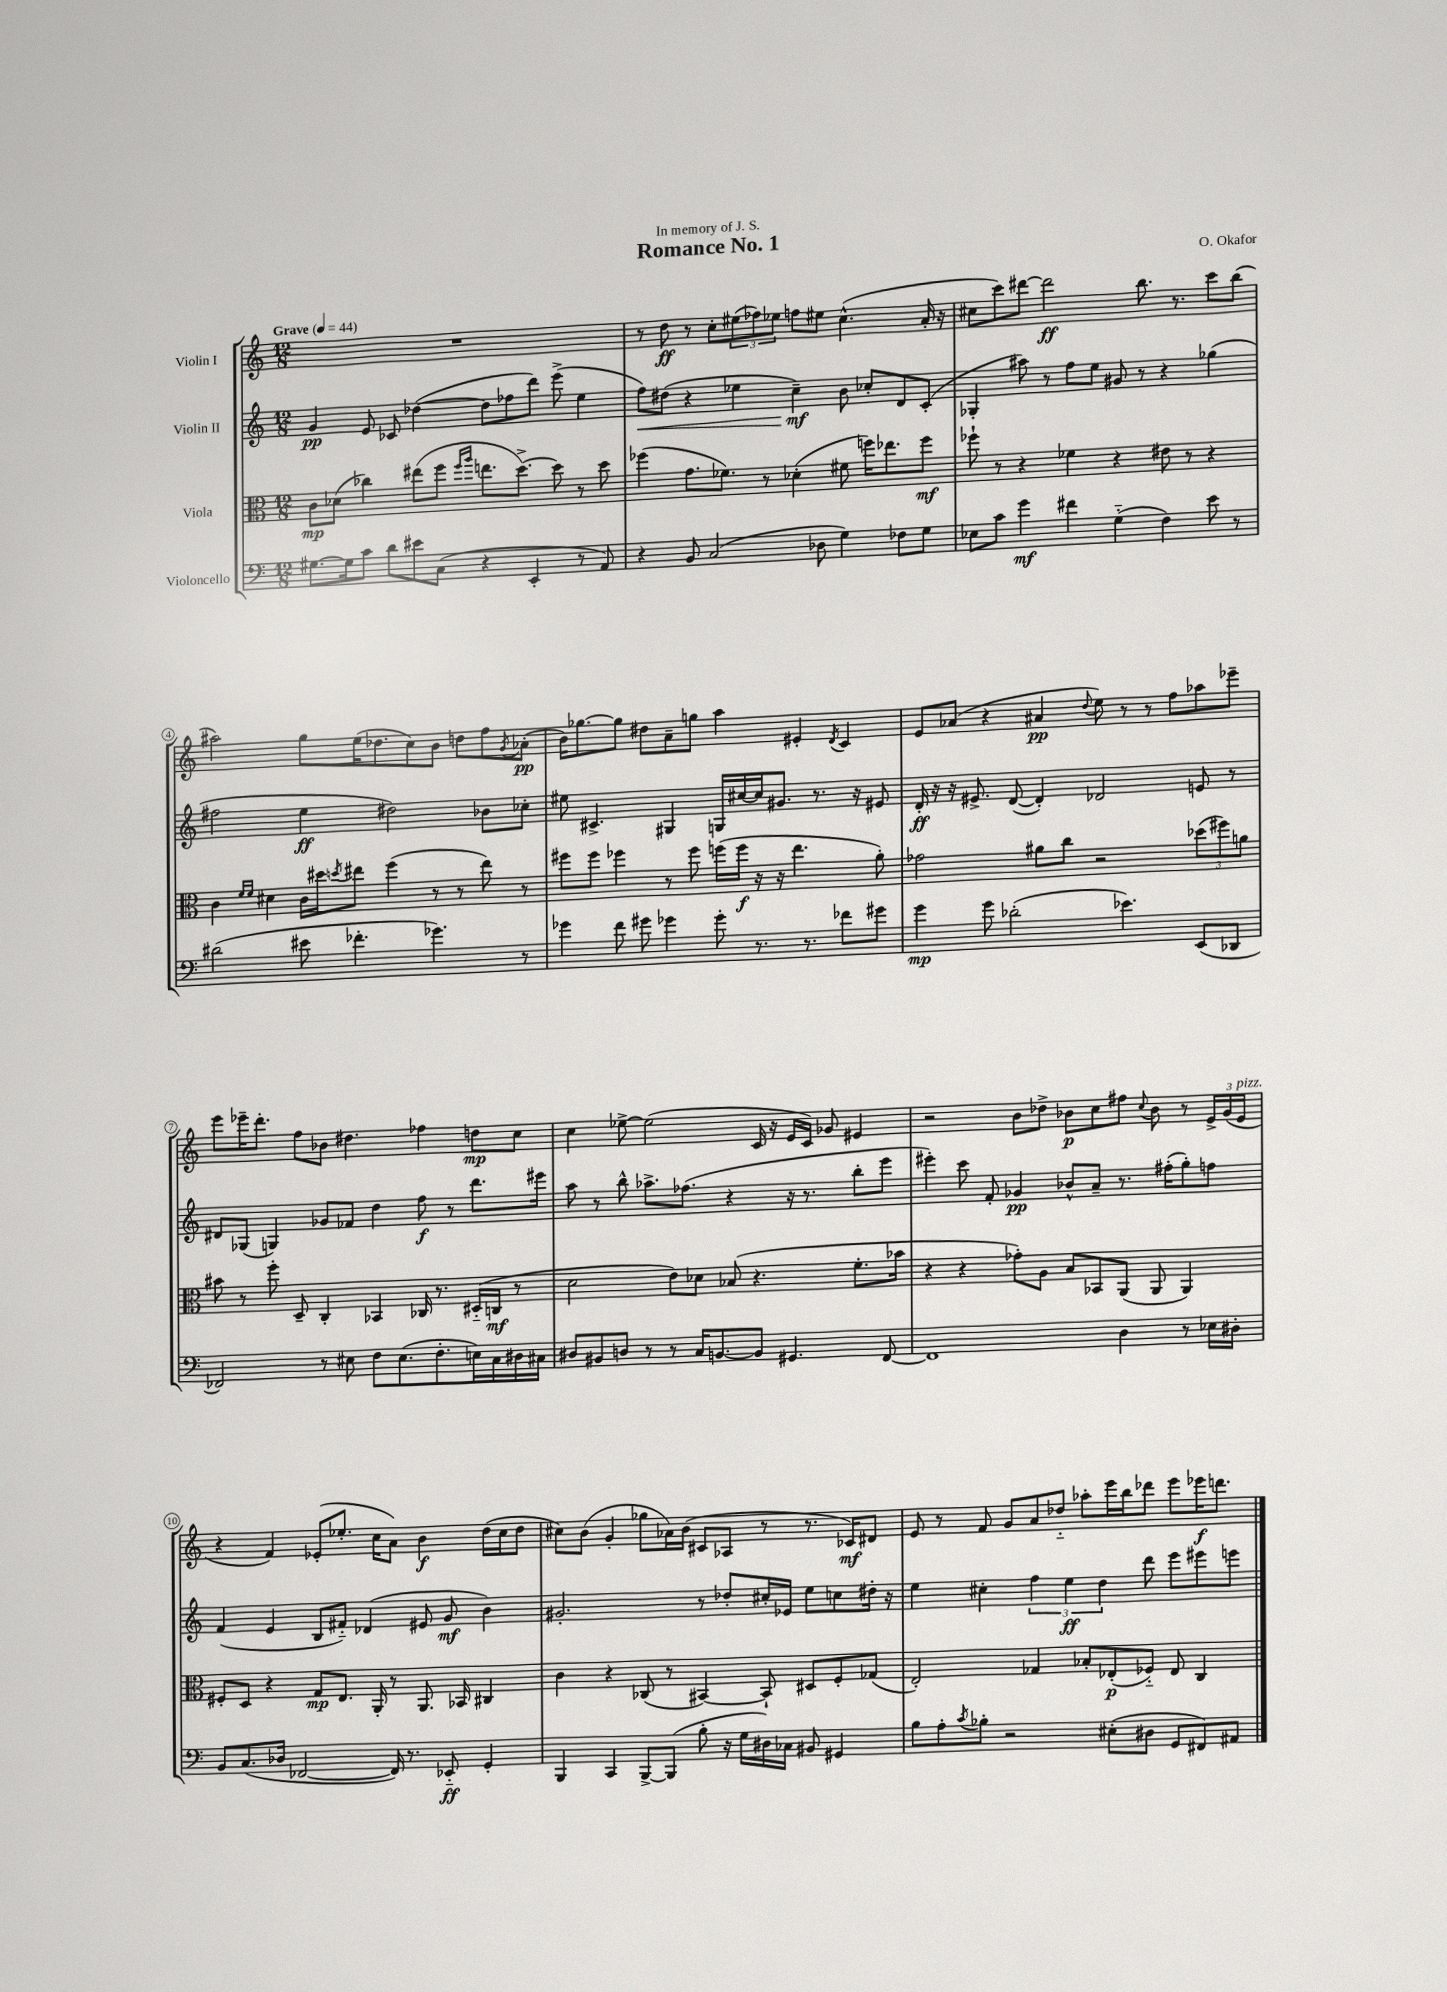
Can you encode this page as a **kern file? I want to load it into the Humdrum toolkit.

**kern	**dynam	**kern	**dynam	**kern	**dynam	**kern	**dynam
*part4	*part4	*part3	*part3	*part2	*part2	*part1	*part1
*staff4	*staff4	*staff3	*staff3	*staff2	*staff2	*staff1	*staff1
*I"Violoncello	*	*I"Viola	*	*I"Violin II	*	*I"Violin I	*
*clefF4	*	*clefC3	*	*clefG2	*	*clefG2	*
*k[]	*	*k[]	*	*k[]	*	*k[]	*
*M12/8	*	*M12/8	*	*M12/8	*	*M12/8	*
*MM44	*	*MM44	*	*MM44	*	*MM44	*
=1	=1	=1	=1	=1	=1	=1	=1
!	!	!	!	!	!	!LO:TX:a:B:t=Grave	!
[8.G#X\L	.	8c\L	mp	4g/	pp	1.r	.
.	.	(8d-X\J	.	.	.	.	.
16G#\k]	.	.	.	.	.	.	.
8c\J	.	4cc-X\)	.	8e/	.	.	.
8d\L	.	.	.	8c-X/	.	.	.
8e#X\	.	(8ee#X\L	.	([4dd-X\	.	.	.
(8C\J	.	8ff\J	.	.	.	.	.
.	.	16qqff/LL	.	.	.	.	.
.	.	16qqaa/JJ	.	.	.	.	.
4r	.	8.een\L	.	8dd-\L]	.	.	.
.	.	.	.	8ff-X\	.	.	.
.	.	[8.dd^\J)	.	.	.	.	.
4EE'/	.	.	.	8ddd\J)	.	.	.
.	.	8dd\]	.	(8eee^\	.	.	.
8r	.	8r	.	4ee\	.	.	.
8AA/)	.	8dd\	.	.	.	.	.
=2	=2	=2	=2	=2	=2	=2	=2
!	!	!	!	!	!LO:HP:b	!	!
4r	.	(4ff-X\	.	8ff\L)	<	8r	.
.	.	.	.	(8dd#X\J	.	8dd\	ff
8BB/	.	8.g\L	.	4r	.	8r	.
(2C/	.	.	.	.	.	8cc'\L	.
.	.	8.f-X\J)	.	.	.	.	.
.	.	.	.	4ee-X\	.	(12ee#X\	.
.	.	.	.	.	.	12ff-X\)	.
.	.	8r	.	.	.	.	.
.	.	.	.	.	.	12ee-X\J	.
.	.	(4d-X'\	.	4cc~\)	mf	8ffn\L	.
8D-X\	.	.	.	.	.	8ee#X\J	.
4G\)	.	8f#X\	.	8b\	[	(4.cc^^\	.
.	.	16ffn\KL)	.	8cc-X'/L	.	.	.
.	.	8.ee-X\	.	.	.	.	.
8F-X\L	.	.	.	8d/	.	.	.
8G\J	.	8ff\J	mf	(8c'/J	.	16a'/	.
.	.	.	.	.	.	16r	.
=3	=3	=3	=3	=3	=3	=3	=3
8E-X\L	.	8ff-X`\	.	4G-X'/	.	8cc#X\L	.
8c\J	.	8r	.	.	.	8ccc\)	.
4g\	mf	4r	.	8aa#X\)	.	[8ddd#X\J	.
.	.	.	.	8r	.	2ddd#\]	ff
4f#X\	.	4f-X\	.	8ff\L	.	.	.
.	.	.	.	8ee\J	.	.	.
(4G\	.	4r	.	8g#X/	.	.	.
.	.	.	.	8r	.	8.bb\	.
4F\)	.	8e#X\	.	4r	.	.	.
.	.	.	.	.	.	8.r	.
.	.	8r	.	.	.	.	.
8e\	.	4r	.	(4gg-X\	.	8ccc\L	.
8r	.	.	.	.	.	(8bb\J	.
!!LO:LB:g=z
=4	=4	=4	=4	=4	=4	=4	=4
(2d#X\	.	4c\	.	2ff#X\	.	2aa#X\)	.
.	.	16qqf/LL	.	.	.	.	.
.	.	16qqf/JJ	.	.	.	.	.
.	.	4d#X\	.	.	.	.	.
8e#X\	.	16c\LL	.	4ee\	ff	8gg\L	.
.	.	16dd#X\J	.	.	.	.	.
.	.	8qddn/	.	.	.	.	.
4.f-X'\	.	8ee#X\J	.	.	.	(16ee\K	.
.	.	.	.	.	.	8.dd-X\	.
.	.	(4ff\	.	2dd#X\)	.	.	.
.	.	.	.	.	.	8cc\)	.
4.g-X\)	.	8r	.	.	.	8b\J	.
.	.	8r	.	.	.	8ddn\L	.
.	.	8ee#\)	.	8b-X\L	.	8ff\	.
.	.	.	.	.	.	8qg/	.
8r	.	8r	.	8cc-X'\J	.	(8a-X'\J	pp
=5	=5	=5	=5	=5	=5	=5	=5
4g-X\	.	8ff#X\L	.	8ee#X\	.	16b\KL)	.
.	.	.	.	.	.	[8.gg-X\	.
.	.	8ff#\J	.	4.c#X^/	.	.	.
8f\	.	4ff-X\	.	.	.	8gg-\J]	.
8g#X\	.	.	.	.	.	8dd#X\L	.
4g-X\	.	8r	.	4G#X/	.	8a~\	.
.	.	8ff-\	.	.	.	8ggn\J	.
8g-'\	.	(16ffn\LL	.	16Gn/LL	.	4aa\	.
.	.	16ff\JJ	f	[16cc#X/	.	.	.
8.r	.	16r	.	16cc#/J]	.	.	.
.	.	16r	.	8.g#X/J	.	.	.
.	.	4.ee\	.	.	.	4e#X'/	.
8.r	.	.	.	.	.	.	.
.	.	.	.	8.r	.	.	.
.	.	.	.	.	.	8qd/	.
8f-X\L	.	.	.	.	.	4c/	.
.	.	.	.	16r	.	.	.
8g#X\J	.	8a'\)	.	8e#X/	.	.	.
=6	=6	=6	=6	=6	=6	=6	=6
4g\	mp	2g-X\	.	16d'/	ff	8e/L	.
.	.	.	.	16r	.	.	.
.	.	.	.	16r	.	(8a-X/J	.
.	.	.	.	8.e#X^/	.	.	.
8g\	.	.	.	.	.	4r	.
(2d-X'\	.	.	.	([8d/	.	.	.
.	.	8a#X\L	.	4d'/])	.	4a#X/	pp
.	.	8cc\J	.	.	.	.	.
.	.	.	.	.	.	8qqdd/	.
.	.	2r	.	2d-X/	.	8ee\)	.
4.e-X\)	.	.	.	.	.	8r	.
.	.	.	.	.	.	8r	.
.	.	.	.	.	.	8ff\L	.
(8EE/L	.	(12dd-X\L	.	8en/	.	8aa-X\	.
.	.	12ff#X\)	.	.	.	.	.
8DD-X/J	.	.	.	8r	.	8eee-X~\J	.
.	.	12an\J	.	.	.	.	.
!!LO:LB:g=z
=7	=7	=7	=7	=7	=7	=7	=7
2FF-X/)	.	8b#X\	.	8d#X/L	.	8eee\L	.
.	.	8r	.	(8G-X/J	.	16eee-X~\K	.
.	.	.	.	.	.	8.ddd'\J	.
.	.	8ff'\	.	4Gn/)	.	.	.
.	.	8D~/	.	.	.	8ff\L	.
8r	.	4C'/	.	8g-X/L	.	8b-X\J	.
8E#X\	.	.	.	8f-X/J	.	4.dd#X\	.
8F\L	.	4BB-X/	.	4dd\	.	.	.
(8.E#\	.	.	.	.	.	.	.
.	.	16C-X/	.	8ff\	f	4ff-X\	.
8.F'\	.	8.r	.	.	.	.	.
.	.	.	.	8r	.	.	.
16En\L)	.	(16D#X/LL	.	8.ddd\L	.	8ddn\L	mp
16C\	.	16Cn/JJ	mf	.	.	.	.
16D#X\	.	8r	.	.	.	8cc\J	.
16C#X\JJ	.	.	.	16eee#X\Jk	.	.	.
=8	=8	=8	=8	=8	=8	=8	=8
8D#X/L	.	2d\	.	8aa\	.	4cc\	.
8BB#X/	.	.	.	8r	.	.	.
8Dn/J	.	.	.	8bb^^\	.	[8ee-X^\	.
8r	.	.	.	8.aa-X^\L	.	(2ee-\]	.
8r	.	8e\L)	.	.	.	.	.
.	.	.	.	(8.ff-X\J	.	.	.
16C/KL	.	8d-X\J	.	.	.	.	.
[8.BBn/	.	.	.	.	.	.	.
.	.	(8B-X/	.	4r	.	.	.
8BB/J]	.	4.r	.	.	.	16c/	.
.	.	.	.	.	.	16r	.
4.GG#X/	.	.	.	16r	.	16e/LL	.
.	.	.	.	8.r	.	16c/JJ)	.
.	.	.	.	.	.	8g-X/	.
.	.	8.f'\L	.	8bb'\L	.	4e#X/	.
[8FF/	.	.	.	8eee\J	.	.	.
.	.	16b-X\Jk	.	.	.	.	.
=9	=9	=9	=9	=9	=9	=9	=9
1FF]	.	4r	.	4eee#X'\)	.	2r	.
.	.	4r	.	8ccc\	.	.	.
.	.	.	.	8f'/	.	.	.
.	.	8g-X'\L)	.	4g-X/	pp	8b\L	.
.	.	8A\J	.	.	.	8dd-X^\J	.
.	.	8B/L	.	8b-X^^/L	.	8b-X\L	p
.	.	8BB-X/	.	8a~/J	.	8cc\	.
4D\	.	(8AA/J	.	8.r	.	8ff#X\J	.
.	.	.	.	.	.	8qqcc/	.
.	.	8AA/	.	.	.	8b-\	.
.	.	.	.	(16ff#X'\KL	.	.	.
8r	.	4AA/)	.	8gg'\)	.	8r	.
16E-X\LL	.	.	.	8ffn\J	.	24e^/LL	.
.	.	.	.	.	.	(24g/	.
16D#X'\JJ	.	.	.	.	.	.	.
!	!	!	!	!	!	!LO:TX:a:i:t=pizz.	!
.	.	.	.	.	.	24e/JJ	.
!!LO:LB:g=z
=10	=10	=10	=10	=10	=10	=10	=10
8BB/L	.	8F#X'/L	.	(4f/	.	4r	.
(8.C/	.	8D/J	.	.	.	.	.
.	.	4r	.	4e/	.	4f/)	.
16D-X/Jk	.	.	.	.	.	.	.
[2FF-X/	.	.	.	.	.	.	.
.	.	8G/L	mp	8B/L	.	(8e-X'/L	.
.	.	8.E/J	.	8f#X/J)	.	8.ee-X'/J	.
.	.	.	.	(4d-X/	.	.	.
.	.	16AA'/	.	.	.	16cc\KL	.
16FF-/])	.	8r	.	.	.	8a\J)	.
8.r	.	.	.	.	.	.	.
.	.	8.AA/	.	8e#X/	.	4b\	f
8EE-X/	ff	.	.	8g/	mf	.	.
.	.	16BB-X/	.	.	.	.	.
4GG'/	.	4C#X/	.	4b\)	.	(16dd\LL	.
.	.	.	.	.	.	16cc\J	.
.	.	.	.	.	.	8dd\J	.
=11	=11	=11	=11	=11	=11	=11	=11
4BBB/	.	4c\	.	2.g#X'/	.	8cc#X\L)	.
.	.	.	.	.	.	(8b\J	.
4CC/	.	4r	.	.	.	4g'/	.
[8BBB^/L	.	(8C-X/	.	.	.	8gg-X\L	.
(8BBB/J]	.	8r	.	.	.	16a-X\L)	.
.	.	.	.	.	.	(16b\JJ	.
8B'\	.	[4BB#X/)	.	8r	.	8c#X/L	.
16r	.	.	.	8dd-X'/L	.	8A-X/J	.
16G\LL	.	.	.	.	.	.	.
16D#X\)	.	8BB#`/]	.	16cc#X'/L	.	8r	.
16C-X\JJ	.	.	.	16e-X/JJ	.	.	.
8BB#X/	.	8D#X/L	.	8ee\L	.	8.r	.
4GG#X/	.	8F'/	.	8ccn\	.	.	.
.	.	.	.	.	.	16c-X/KL)	mf
.	.	(8G-X/J	.	16dd#X'\Jk	.	8d#X/J	.
.	.	.	.	16r	.	.	.
=12	=12	=12	=12	=12	=12	=12	=12
8B\L	.	2E'/)	.	4ee\	.	8e/	.
8A'\	.	.	.	.	.	8r	.
8qc/	.	.	.	.	.	.	.
8B-X'\J	.	.	.	4cc#X'\	.	8f/	.
2r	.	.	.	.	.	8g/L	.
.	.	4G-X/	.	6ff\	.	8a/	.
.	.	.	.	.	.	8dd-X/J	.
.	.	.	.	6ee\	ff	.	.
.	.	8B-X'/L	.	.	.	8aa-X'\L	.
.	.	.	.	6dd\	.	.	.
(8E#X'\L	.	(8E-X'/	p	.	.	16eee\L	.
.	.	.	.	.	.	16bb\J	.
8D#X\J	.	8F-X/J)	.	8ddd\	.	8ddd-X\J	.
8GG/L	.	8E-/	.	8eee\L	.	8eee\L	.
8FF#X/)	.	4C/	.	8eee#X\	.	16eee-X\K	f
.	.	.	.	.	.	8.dddn\J	.
8AA#X/J	.	.	.	8eeen\J	.	.	.
==	==	==	==	==	==	==	==
*-	*-	*-	*-	*-	*-	*-	*-
